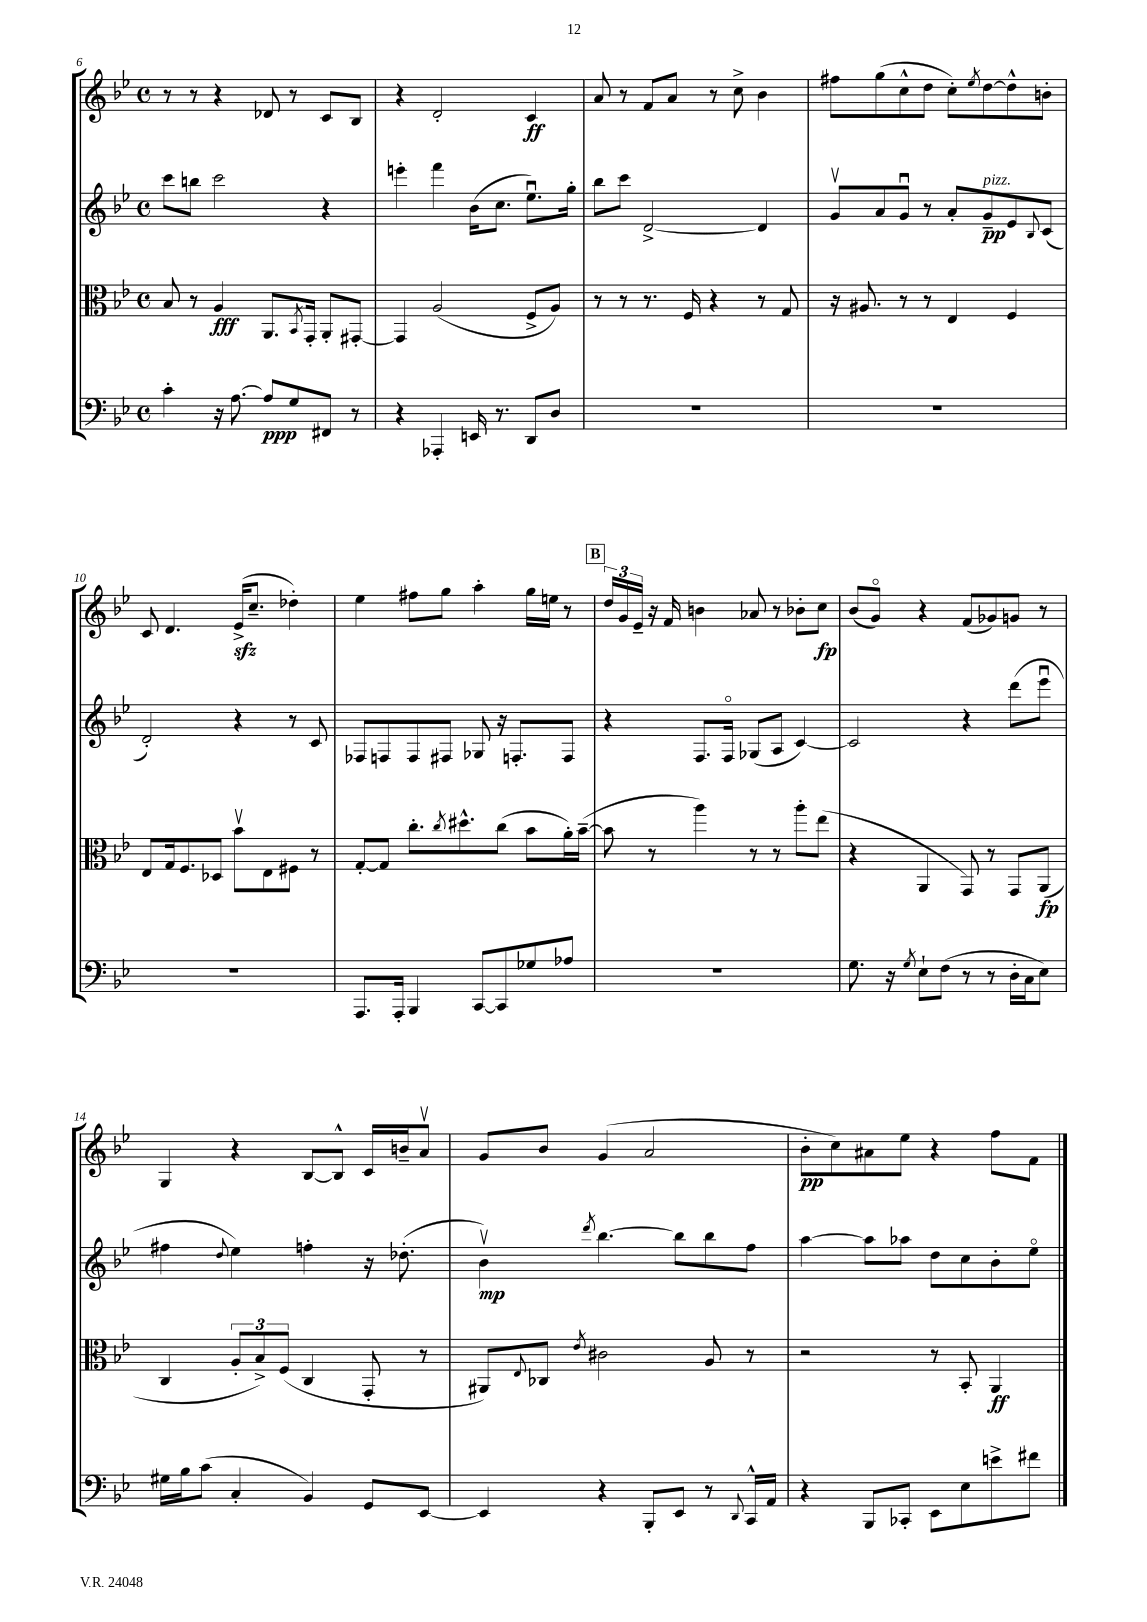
<<
\new StaffGroup <<
\new Staff = "s0" {
    \clef treble \key bes \major \defaultTimeSignature \time 4/4
    r8 r8 r4 des'8 r8 c'8 bes8 |
    r4 d'2-. c'4\ff |
    a'8 r8 f'8 a'8 r8 c''8-> bes'4 |
    fis''8 g''8( c''8-^ d''8 c''8-.) \acciaccatura { ees''8 } d''8~ d''8-^ b'8-. |
    c'8 d'4. ees'16->\sfz( c''8.-- des''4-.) |
    ees''4 fis''8 g''8 a''4-. g''16 e''16 r8 |
    \mark \markup { \box "B" } \tuplet 3/2 { d''16 g'16 ees'16-- } r16 f'16 b'4 aes'8 r8 bes'8-. c''8\fp |
    bes'8( g'8\flageolet) r4 f'8( ges'8) g'8 r8 |
    g4 r4 bes8~ bes8-^ c'16 b'16-- a'8\upbow |
    g'8 bes'8 g'4( a'2 |
    bes'8-.\pp c''8) ais'8 ees''8 r4 f''8 f'8 \bar "|." |
}
\new Staff = "s1" {
    \clef treble \key bes \major \defaultTimeSignature \time 4/4
    c'''8 b''8 c'''2 r4 |
    e'''4-. f'''4 bes'16( c''8. ees''8.\downbow) g''16-. |
    bes''8 c'''8 d'2~-> d'4 |
    g'8\upbow a'8 g'8\downbow r8 a'8-. g'8--\pp^\markup { \italic "pizz." } ees'8 \appoggiatura { bes8 } c'8( |
    d'2-.) r4 r8 c'8 |
    fes8 f8 f8 fis8 ges8 r16 f8.-. f8 |
    \mark \markup { \box "B" } r4 f8. f16\flageolet ges8( a8 c'4~) |
    c'2 r4 d'''8( ees'''8\downbow |
    fis''4 \appoggiatura { d''8 } ees''4) f''4-. r16 des''8.-.( |
    bes'4\upbow\mp) \acciaccatura { d'''8 } bes''4.~ bes''8 bes''8 f''8 |
    a''4~ a''8 aes''8 d''8 c''8 bes'8-. ees''8\flageolet \bar "|." |
}
\new Staff = "s2" {
    \clef alto \key bes \major \defaultTimeSignature \time 4/4
    bes8 r8 a4\fff a,8. \acciaccatura { bes,8 } g,16-. a,8-. gis,8~-. |
    gis,4 a2( f8-> a8) |
    r8 r8 r8. f16 r4 r8 g8 |
    r16 ais8. r8 r8 ees4 f4 |
    ees8 g16 f8. des8 bes'8\upbow ees8 fis8 r8 |
    g8~-. g8 c''8.-. \acciaccatura { c''8 } dis''8.-^ c''8( bes'8 a'16-.) bes'16~--( |
    \mark \markup { \box "B" } bes'8 r8 a''4) r8 r8 a''8-. ees''8( |
    r4 a,4 g,8) r8 g,8 a,8\fp( |
    c4 \tuplet 3/2 { a8-. bes8->) f8( } c4 g,8-. r8 |
    ais,8) \appoggiatura { ees8 } ces8 \acciaccatura { ees'8 } cis'2 a8 r8 |
    r2 r8 bes,8-. a,4\ff \bar "|." |
}
\new Staff = "s3" {
    \clef bass \key bes \major \defaultTimeSignature \time 4/4
    c'4-. r16 a8.~ a8\ppp g8 fis,8 r8 |
    r4 aes,,4-. e,16 r8. d,8 d8 |
    R1 |
    R1 |
    R1 |
    a,,8. a,,16-. bes,,4 c,8~ c,8 ges8 aes8 |
    \mark \markup { \box "B" } R1 |
    g8. r16 \acciaccatura { g8 } ees8-! f8( r8 r8 d16-. c16 ees8) |
    gis16 bes16 c'8( c4-. bes,4) g,8 ees,8~ |
    ees,4 r4 bes,,8-. ees,8 r8 \appoggiatura { d,8 } c,16-^ a,16 |
    r4 bes,,8 ces,8-. ees,8 ees8 e'8-> fis'8 \bar "|." |
}
>>
>>
\layout { \context { \Score currentBarNumber = #6 } }
